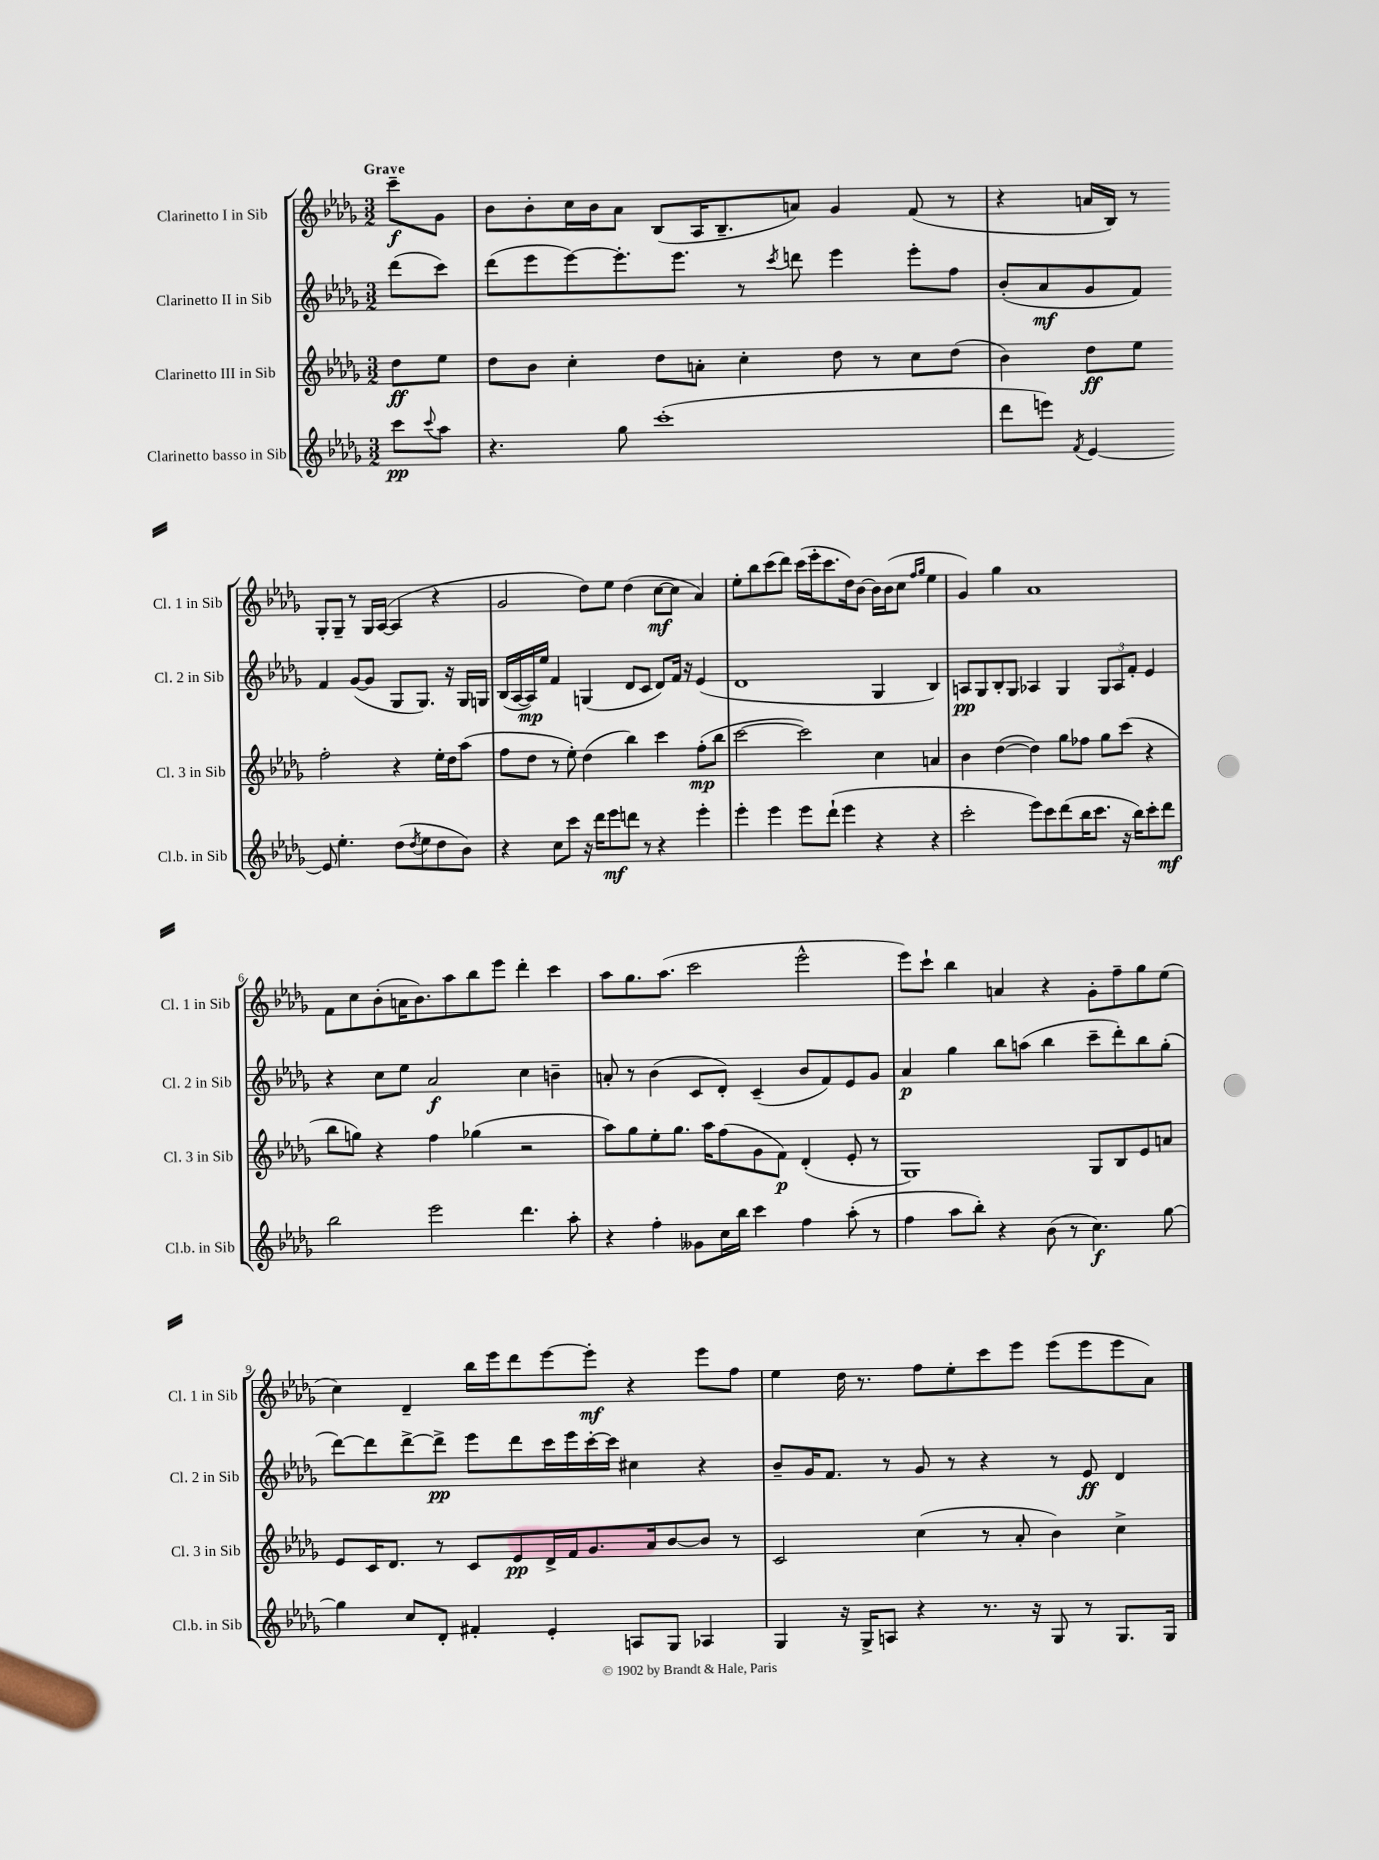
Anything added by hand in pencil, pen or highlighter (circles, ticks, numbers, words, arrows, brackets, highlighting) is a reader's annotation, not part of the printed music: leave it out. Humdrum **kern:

**kern	**dynam	**kern	**dynam	**kern	**dynam	**kern	**dynam
*part4	*part4	*part3	*part3	*part2	*part2	*part1	*part1
*staff4	*staff4	*staff3	*staff3	*staff2	*staff2	*staff1	*staff1
*I"Clarinetto basso in Sib	*	*I"Clarinetto III in Sib	*	*I"Clarinetto II in Sib	*	*I"Clarinetto I in Sib	*
*I'Cl.b. in Sib	*	*I'Cl. 3 in Sib	*	*I'Cl. 2 in Sib	*	*I'Cl. 1 in Sib	*
*clefG2	*	*clefG2	*	*clefG2	*	*clefG2	*
*k[b-e-a-d-g-]	*	*k[b-e-a-d-g-]	*	*k[b-e-a-d-g-]	*	*k[b-e-a-d-g-]	*
*M3/2	*	*M3/2	*	*M3/2	*	*M3/2	*
=	=	=	=	=	=	=	=
!	!	!	!	!	!	!LO:TX:a:B:t=Grave	!
8ccc\L	pp	8dd-\L	ff	(8ddd-\L	.	8ccc~\L	f
8qqccc/	.	.	.	.	.	.	.
8aa-\J	.	8ee-\J	.	8ccc\J)	.	8g-\J	.
=1	=1	=1	=1	=1	=1	=1	=1
4.r	.	8dd-\L	.	(8ddd-\L	.	8b-\L	.
.	.	8b-\J	.	8eee-\	.	8b-'\	.
.	.	4cc'\	.	[8eee-\)	.	16cc\L	.
.	.	.	.	.	.	16b-\J	.
8gg-\	.	.	.	8.eee-'\]	.	8a-\J	.
(1ccc'	.	8dd-\L	.	.	.	(8B-/L	.
.	.	.	.	8.eee-\J	.	.	.
.	.	8an'\J	.	.	.	16A-/K	.
.	.	.	.	.	.	8.B-~/	.
.	.	4cc'\	.	8r	.	.	.
.	.	.	.	8qccc/	.	.	.
.	.	.	.	8dddn\	.	8an/J)	.
.	.	8dd-\	.	4eee-\	.	4g-/	.
.	.	8r	.	.	.	.	.
.	.	8cc\L	.	8eee-'\L	.	(8f/	.
.	.	(8dd-\J	.	8ff\J	.	8r	.
=2	=2	=2	=2	=2	=2	=2	=2
8ddd-\L	.	4b-\)	.	(8b-'/L	.	4r	.
8eeen\J)	.	.	.	8a-/	mf	.	.
8qf/	.	.	.	.	.	.	.
[4e-/	.	8dd-\L	ff	8g-/	.	16an/LL	.
.	.	.	.	.	.	16B-/JJ)	.
.	.	8ee-\J	.	8f/J)	.	8r	.
8e-/]	.	2ff'\	.	4f/	.	8G-'/L	.
4.ee-'\	.	.	.	.	.	8G-~/J	.
.	.	.	.	([8g-/L	.	8r	.
.	.	.	.	8g-/J]	.	16G-/LL	.
.	.	.	.	.	.	([16A-/JJ	.
(8dd-\L	.	4r	.	8G-/L	.	4A-/]	.
8qdd-/	.	.	.	.	.	.	.
8ee-\	.	.	.	8.G-/J)	.	.	.
8dd-\	.	16ee-'\LL	.	.	.	4r	.
.	.	16dd-\J	.	16r	.	.	.
8b-\J)	.	(8aa-\J	.	16G-/LL	.	.	.
.	.	.	.	16Gn/JJ	.	.	.
!!LO:LB:g=z
=3	=3	=3	=3	=3	=3	=3	=3
4r	.	8ff\L	.	(16B-/LL	.	2g-/	.
.	.	.	.	[16A-/	.	.	.
.	.	8dd-\J	.	16A-/])	mp	.	.
.	.	.	.	16ee-/JJ	.	.	.
8cc\L	.	8r	.	4f/	.	.	.
8ccc\J	.	8ee-'\)	.	.	.	.	.
16r	.	(4dd-\	.	(4Gn/	.	8dd-\L)	.
16ddd-\KL	.	.	.	.	.	.	.
8eee-\	mf	.	.	.	.	8ee-\J	.
8dddn\J	.	4bb-\)	.	8d-/L	.	(4dd-\	.
8r	.	.	.	8c/J	.	.	.
4r	.	4ccc\	.	8d-/L)	.	[8cc\L	mf
.	.	.	.	16f/Jk	.	8cc\J]	.
.	.	.	.	16r	.	.	.
4eee-'\	.	(8ff'\L	mp	(4e-/	.	4a-/)	.
.	.	8bb-\J	.	.	.	.	.
=4	=4	=4	=4	=4	=4	=4	=4
4eee-'\	.	[2ccc\	.	1d-	.	8ee-'\L	.
.	.	.	.	.	.	8bb-\	.
4eee-\	.	.	.	.	.	(8ccc\	.
.	.	.	.	.	.	8ddd-\J)	.
8eee-\L	.	2ccc\])	.	.	.	(16ccc\LL	.
.	.	.	.	.	.	16eee-'\J	.
(8ddd-`\J	.	.	.	.	.	8.ccc\	.
4eee-\	.	.	.	.	.	.	.
.	.	.	.	.	.	16dd-\k)	.
.	.	.	.	.	.	[8b-\J	.
4r	.	4cc\	.	4G-/	.	16b-\LL]	.
.	.	.	.	.	.	(16b-\J	.
.	.	.	.	.	.	8cc\J	.
.	.	.	.	.	.	16qqff/LL	.
.	.	.	.	.	.	16qqgg-/JJ	.
4r	.	4an/	.	4B-/)	.	4ee-\	.
=5	=5	=5	=5	=5	=5	=5	=5
2ccc'\	.	4b-\	.	8An/L	pp	4g-/)	.
.	.	.	.	8G-/	.	.	.
.	.	([4dd-\	.	8B-'/	.	4gg-\	.
.	.	.	.	8G-/J	.	.	.
8eee-\L)	.	4dd-\])	.	4A-X/	.	1a-	.
8ccc\	.	.	.	.	.	.	.
(8ddd-\	.	8gg-\L	.	4G-/	.	.	.
16bb-\K	.	8ff-X\J	.	.	.	.	.
8.ccc\J	.	.	.	.	.	.	.
.	.	8gg-\L	.	12G-/L	.	.	.
.	.	.	.	12A-/	.	.	.
16r	.	(8ccc\J	.	.	.	.	.
.	.	.	.	12f'/J	.	.	.
16bb-\KL)	.	.	.	.	.	.	.
8ccc'\	.	4r	.	4e-/	.	.	.
8ddd-\J	mf	.	.	.	.	.	.
!!LO:LB:g=z
=6	=6	=6	=6	=6	=6	=6	=6
2bb-\	.	8bb-\L	.	4r	.	8f\L	.
.	.	8ggn\J)	.	.	.	8cc\	.
.	.	4r	.	8cc\L	.	(8b-'\	.
.	.	.	.	8ee-\J	.	16an\K	.
.	.	.	.	.	.	8.b-\)	.
2eee-\	.	4ff\	.	2a-/	f	.	.
.	.	.	.	.	.	8aa-\	.
.	.	(4gg-X\	.	.	.	8bb-\	.
.	.	.	.	.	.	8eee-\J	.
4.ddd-\	.	2r	.	4cc\	.	4ddd-'\	.
.	.	.	.	4bn~\	.	4ccc\	.
8aa-'\	.	.	.	.	.	.	.
=7	=7	=7	=7	=7	=7	=7	=7
4r	.	8aa-\L)	.	8an'/	.	8aa-\L	.
.	.	8gg-\	.	8r	.	8.gg-\	.
4ff'\	.	8ee-'\	.	(4b-\	.	.	.
.	.	.	.	.	.	(8.aa-\J	.
.	.	8.gg-\J	.	.	.	.	.
8g--X\L	.	.	.	8c/L	.	2ccc\	.
.	.	16aa-\KL	.	.	.	.	.
16cc\L	.	(8ff\	.	8d-'/J)	.	.	.
16bb-\JJ	.	.	.	.	.	.	.
4ccc\	.	8g-\	.	(4c~/	.	.	.
.	.	8f\J)	p	.	.	.	.
4ff\	.	(4d-'/	.	8b-/L	.	2eee-^^\	.
.	.	.	.	8f/)	.	.	.
(8aa-'\	.	8e-'/	.	8e-/	.	.	.
8r	.	8r	.	8g-/J	.	.	.
=8	=8	=8	=8	=8	=8	=8	=8
4ff\	.	1G-)	.	4a-/	p	8eee-\L)	.
.	.	.	.	.	.	8ccc`\J	.
8aa-\L	.	.	.	4gg-\	.	4bb-\	.
8bb-'\J)	.	.	.	.	.	.	.
4r	.	.	.	8bb-\L	.	4an/	.
.	.	.	.	(8aan\J	.	.	.
(8b-\	.	.	.	4bb-\	.	4r	.
8r	.	.	.	.	.	.	.
4.cc\)	f	8G-/L	.	8ccc~\L	.	8g-'\L	.
.	.	8B-/	.	8ddd-'\)	.	8ff~\	.
.	.	8e-/	.	8bb-\	.	8gg-\	.
[8gg-\	.	8an/J	.	(8gg-'\J	.	(8ee-\J	.
!!LO:LB:g=z
=9	=9	=9	=9	=9	=9	=9	=9
4gg-\]	.	8e-/L	.	[8ddd-\L)	.	4cc\)	.
.	.	16c/K	.	8ddd-\]	.	.	.
.	.	8.d-/J	.	.	.	.	.
8cc/L	.	.	.	[8ddd-^\	.	4d-~/	.
8d-'/J	.	8r	.	8ddd-^\J]	pp	.	.
4f#X'/	.	8c/L	.	8eee-\L	.	16bb-\LL	.
.	.	.	.	.	.	16eee-\J	.
.	.	8e-/	pp	8ddd-\	.	8ddd-\	.
4e-'/	.	16d-^/L	.	16ccc\L	.	[8eee-\	.
.	.	16f/J	.	16eee-\	.	.	.
.	.	8.g-/	.	[16ccc'\	.	8eee-'\J]	mf
.	.	.	.	16ccc\JJ]	.	.	.
8An/L	.	.	.	4cc#X\	.	4r	.
.	.	16a-/k	.	.	.	.	.
8G-/J	.	[8b-/	.	.	.	.	.
4A-X/	.	8b-/J]	.	4r	.	8eee-\L	.
.	.	8r	.	.	.	8ff\J	.
=10	=10	=10	=10	=10	=10	=10	=10
4G-/	.	2c/	.	8b-~/L	.	4ee-\	.
.	.	.	.	16g-/K	.	.	.
.	.	.	.	8.f/J	.	.	.
16r	.	.	.	.	.	16dd-\	.
16G-^/KL	.	.	.	.	.	8.r	.
8An/J	.	.	.	8r	.	.	.
4r	.	(4cc\	.	8g-/	.	8ff\L	.
.	.	.	.	8r	.	8ee-'\	.
8.r	.	8r	.	4r	.	8ccc\	.
.	.	8a-'/	.	.	.	8eee-\J	.
16r	.	.	.	.	.	.	.
8G-/	.	4b-\)	.	8r	.	(8eee-\L	.
8r	.	.	.	8e-/	ff	8eee-\	.
8.G-/L	.	4cc^\	.	4d-/	.	8eee-\	.
.	.	.	.	.	.	8a-\J)	.
16G-/Jk	.	.	.	.	.	.	.
==	==	==	==	==	==	==	==
*-	*-	*-	*-	*-	*-	*-	*-
